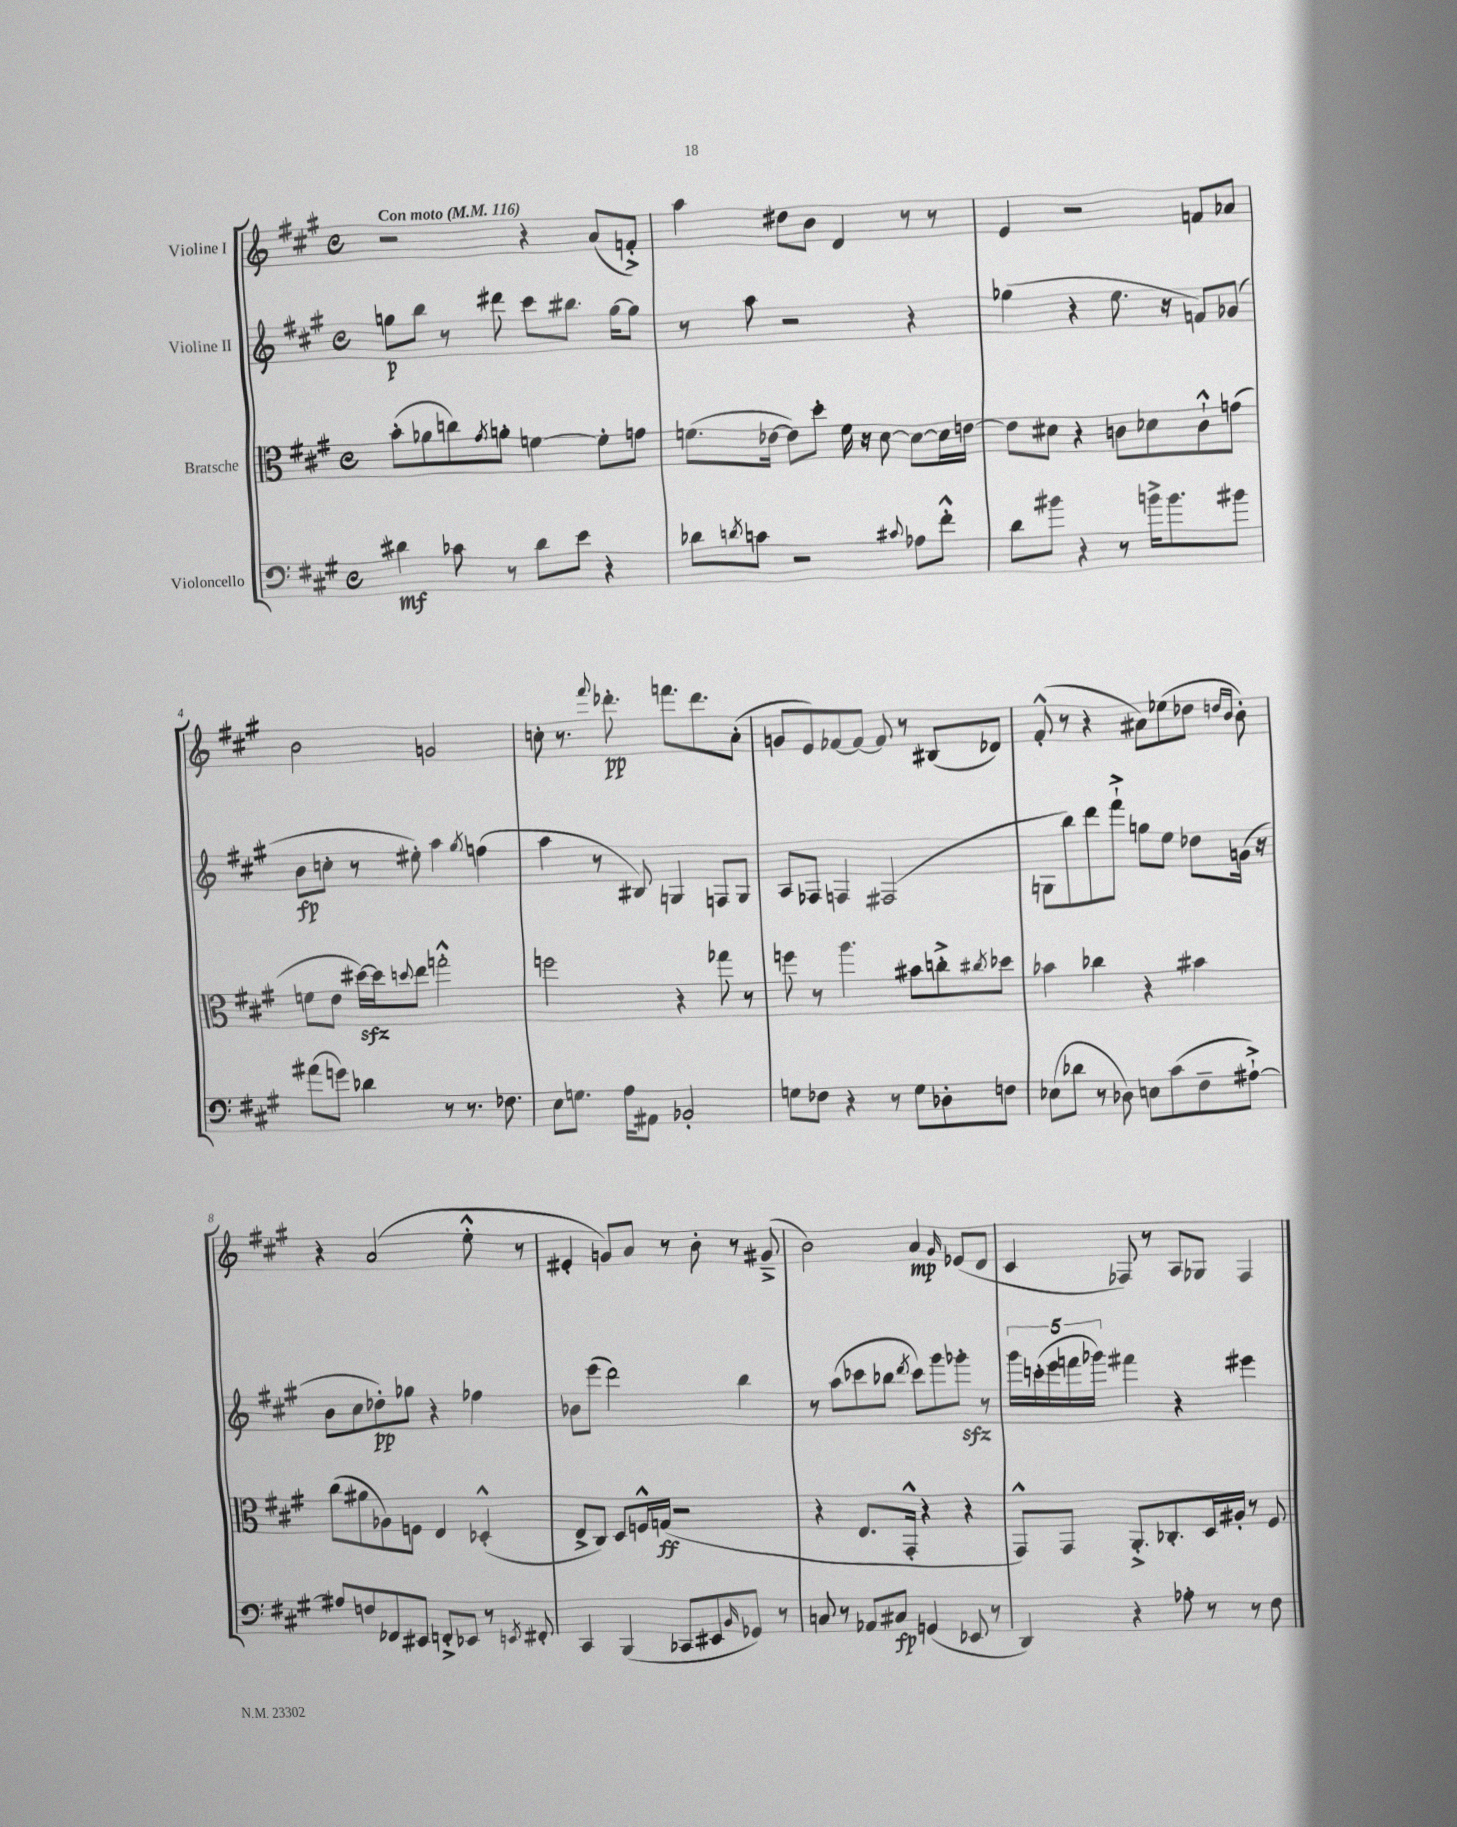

**kern	**kern	**kern	**kern
*staff4	*staff3	*staff2	*staff1
*clefF4	*clefC3	*clefG2	*clefG2
*k[f#c#g#]	*k[f#c#g#]	*k[f#c#g#]	*k[f#c#g#]
*M4/4	*M4/4	*M4/4	*M4/4
*met(c)	*met(c)	*met(c)	*met(c)
*MM116	*MM116	*MM116	*MM116
4d#	(8b'	8gg	2r
.	8a-	8bb	.
8c-	8cc)	8r	.
.	8qg#	.	.
8r	8a'	8ddd#	.
8d#	[4f	8ccc#	4r
8e	.	8.bb#	.
4r	8f']	.	(8a
.	.	[16gg	.
.	8g	8gg]	8f'^)
=	=	=	=
8d-	(8.f	8r	4aa
8qd	.	.	.
8c	.	8aa	.
.	[16e-	.	.
2r	8e-])	2r	8dd#
.	8dd'	.	8b
.	16f	.	4d
.	16r	.	.
.	[8d	.	.
8qqc#	.	.	.
8A-	8d_	4r	8r
8f#'^^	16d]	.	8r
.	[16e	.	.
=	=	=	=
8d	8e]	(4gg-	4e
8b#	8d#	.	.
4r	4r	4r	2r
8r	8c	8.ee	.
16b^	8d-	.	.
8.b	.	16r	.
.	8c`^^	8f)	8f
8b#	(8g	(8g-	8a-
=	=	=	=
(8a#	8f	8b	2b
8g)	8e	8cc'	.
4d-	[16dd#)	8r	.
.	16dd#]	.	.
.	8qqdd	.	.
.	8ee	8ee#')	.
8r	2gg'^^	4aa	2g
8.r	.	.	.
.	.	8qgg#	.
.	.	(4ff	.
8.F-	.	.	.
=	=	=	=
8E	2ff	4aa	8cc'
8.G	.	.	8.r
.	.	8r	.
.	.	.	8qqfff#
16A	.	.	8.ddd-'
8AA#	.	8B#)	.
2BB-'	4r	4G	8.fff
.	.	.	8.ddd-
.	8gg-	8F	.
.	8r	8G	(8a'
=	=	=	=
8G	8ff	8A	8g
8F-	8r	8F-	8e)
4r	4.aa	4F	[8f-
.	.	.	8f-_
8r	.	(2F#	8f-]
8G	8b#	.	8r
8D-'	8cc'^	.	(8B#
.	8qcc#	.	.
8F	8dd-	.	8d-)
=	=	=	=
(8E-	4b-	8G	(8f#'^^
8d-	.	8bb)	8r
8r	4cc-	8ddd	4r
8D-)	.	8fff#`^	.
8E	4r	8gg	8a#)
(8c#	.	8ee	(8ee-
8F#~	4b#	8dd-	8dd-
.	.	.	16qqdd
.	.	.	16qqb
[8A#`^)	.	(16g	8b')
.	.	16r	.
=	=	=	=
8A#]	(8cc#	8b	4r
8F	8a#	8cc#	.
8FF-	8A-)	8dd-')	(2a
8EE#	8F	8gg-	.
8FF'^	4E	4r	.
8EE-	.	.	.
8r	(4D-'^^	4ff-	8ee'^^
8qEE	.	.	.
8FF#'	.	.	8r
=	=	=	=
4CC#	8E^	8b-	4e#'
.	8C#)	(8eee	.
(4BBB	8D	2ddd)	8g)
.	16F^^	.	8a
.	(16G	.	.
8CC-	2r	.	8r
8EE#	.	.	8b'
16qqBB	.	.	.
8GG-)	.	4bb	8r
8r	.	.	(8g#~^
=	=	=	=
8C	4r	8r	2b)
8r	.	(8aa	.
8AA-	8.E	8ccc-	.
8C#	.	8bb-	.
.	16GG#'^^	.	.
.	.	8qddd	.
(4GG	4r	8ccc-)	4a
.	.	8ggg#	.
.	.	.	16qqg#
8EE-	4r	8ggg-'	(8e-
8r	.	8r	8d
=	=	=	=
4DD)	8GG#^^)	20ggg#	4c#
.	.	(20ccc'	.
.	.	20eee	.
.	8GG#	.	.
.	.	20fff	.
.	.	20ggg-)	.
4r	8.AA'^	4fff#	8F-)
.	.	.	8r
.	8.C-'	.	.
8A-'	.	4r	8A
8r	16D	.	8G-
.	16A#'	.	.
8r	8r	4eee#	4F-
8F#	8F#	.	.
==	==	==	==
*-	*-	*-	*-
